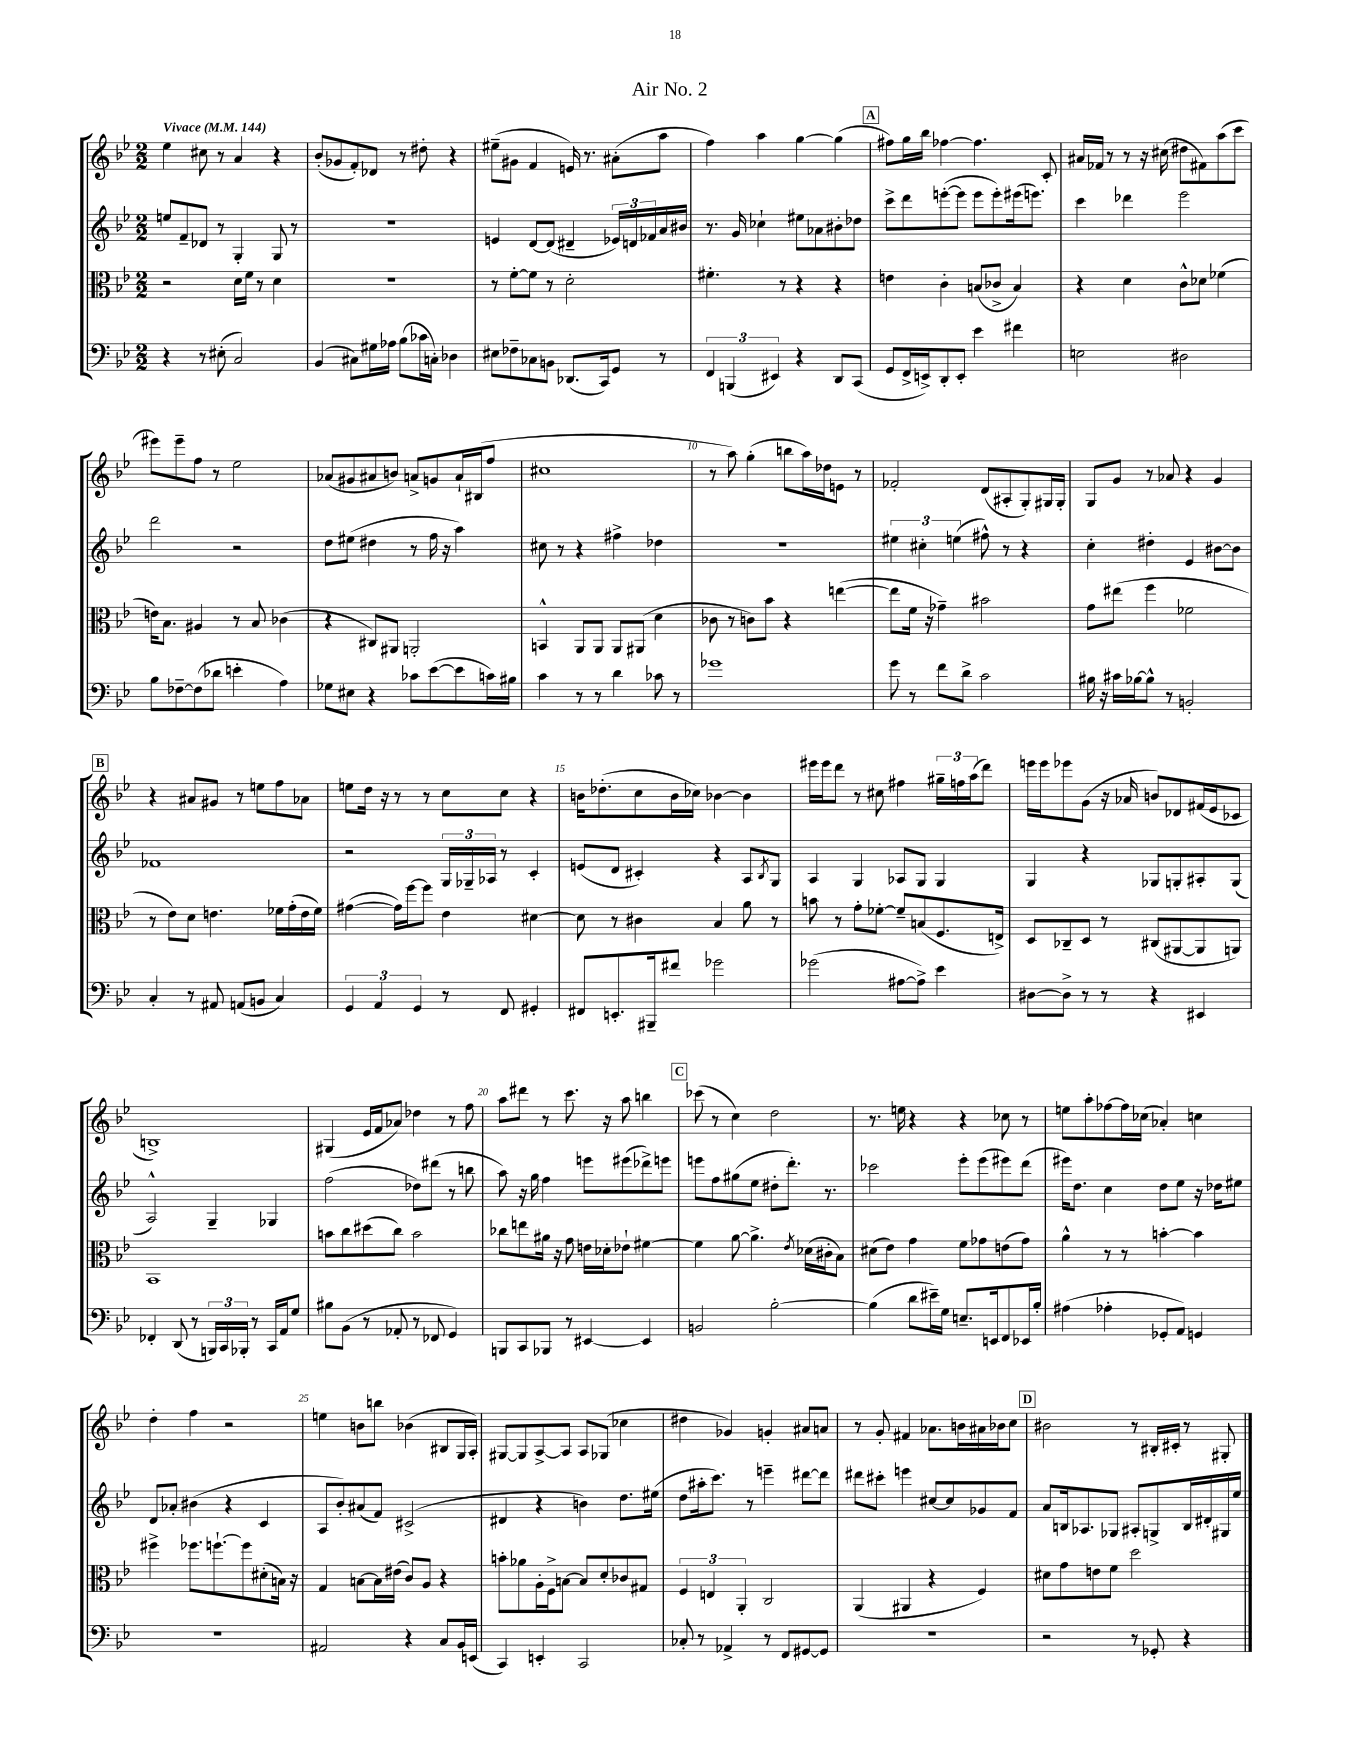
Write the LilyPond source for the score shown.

\header { title = "Air No. 2" }
<<
\new StaffGroup <<
\new Staff = "s0" {
    \clef treble \key bes \major \numericTimeSignature \time 2/2 \tempo "Vivace" 4 = 144
    ees''4 cis''8 r8 a'4 r4 |
    bes'8-.( ges'8 f'8-.) des'8 r8 dis''8-. r4 |
    eis''8--( gis'8 f'4 e'16) r8. ais'8-.( a''8 |
    f''4) a''4 g''4~ g''4( |
    \mark \markup { \box "A" } fis''8) g''16 bes''16 fes''4~ fes''4. c'8-. |
    ais'16 fes'16 r8 r8 r16 cis''16( dis''8 fis'8) a''8( c'''8 |
    eis'''8) eis'''8-- f''8 r8 ees''2 |
    aes'8( gis'8 ais'8 b'8) a'8-> g'8 a'16-! bis16( f''8 |
    cis''1 |
    r8 a''8) g''4-.( b''8 a''16) des''16 e'8 r8 |
    fes'2-. d'8( ais8-. g8-.) gis16 gis16-. |
    g8 g'8 r8 aes'8 r4 g'4 |
    \mark \markup { \box "B" } r4 ais'8 gis'8 r8 e''8 f''8 aes'8 |
    e''8 d''16 r16 r8 r8 c''8 c''8 r4 |
    b'16 des''8.-.( c''8 b'16 ces''16) bes'4~ bes'4 |
    eis'''16 eis'''16 d'''8 r8 cis''8 fis''4 \tuplet 3/2 { gis''16-- f''16 a''16( } d'''8) |
    e'''16 e'''16 ees'''8 g'8( r16 aes'16 b'8) des'8 fis'16( ees'16 ces'8 |
    b1->) |
    gis4( ees'16 f'16 aes'8) des''4 r8 f''8 |
    a''8 dis'''8 r8 c'''8. r16 a''8 b''4 |
    \mark \markup { \box "C" } ces'''8( r8 c''4) d''2 |
    r8. e''16 r4 r4 ces''8 r8 |
    e''8 a''8-. fes''8~ fes''16 ces''16( aes'4-.) c''4 |
    d''4-. f''4 r2 |
    e''4 b'8 b''8 bes'4( bis8 g16 a16-.) |
    gis8~ gis8 a8~-> a8 a8 ges8( ces''4 |
    dis''4 ges'4) g'4-. ais'8 a'8 |
    r8 g'8-. fis'4 aes'8. b'16 ais'16 bes'16 c''8 |
    \mark \markup { \box "D" } bis'2 r8 bis16-. cis'16-. r8 gis8-. \bar "|." |
}
\new Staff = "s1" {
    \clef treble \key bes \major \numericTimeSignature \time 2/2
    e''8 f'8-- des'8 r8 g4-. g8 r8 |
    R1 |
    e'4 d'8~ d'8( dis'4-- \tuplet 3/2 { ees'16) d'16 fes'16 } a'16 bis'16 |
    r8. g'16 ces''4-! eis''8 aes'8 bis'8-. des''8 |
    \mark \markup { \box "A" } c'''8-> d'''8 e'''8~-.( e'''8 e'''8 e'''8-.) eis'''16( e'''8.) |
    c'''4 des'''4 ees'''2 |
    d'''2 r2 |
    d''8 eis''8( dis''4 r8 f''16 r16 a''4) |
    cis''8 r8 r4 fis''4-> des''4 |
    R1 |
    \tuplet 3/2 { eis''4 cis''4-. e''4( } fis''8-^) r8 r4 |
    c''4-. dis''4-. ees'4 bis'8~ bis'8 |
    \mark \markup { \box "B" } fes'1 |
    r2 \tuplet 3/2 { g16 ges16-- aes16 } r8 c'4-. |
    e'8( d'8 cis'4-.) r4 a8 \acciaccatura { bes8 } g8 |
    a4 g4 aes8 g8 g4 |
    g4 r4 ges8 g8-. ais8-. g8( |
    a2-^) g4-- ges4 |
    f''2( des''8) dis'''8( r8 b''8 |
    a''8) r16 g''16 f''4 e'''8 eis'''8( des'''8->) e'''8 |
    \mark \markup { \box "C" } e'''8 f''8 gis''8( ees''8 dis''8-. d'''8.-.) r8. |
    ces'''2 ees'''8-. ees'''8( eis'''8) d'''8( |
    eis'''16) d''8. c''4 d''8 ees''8 r16 des''16 eis''8 |
    d'8 aes'8-. bis'4( r4 c'4 |
    a8 bes'8-.) ais'8( f'8) cis'2->( |
    dis'4 r4 b'4) d''8. eis''16( |
    d''8 ais''16-. c'''8.) r8 e'''4-- dis'''8~ dis'''8 |
    dis'''8 cis'''8-. e'''4 cis''8~ cis''8 ges'8 f'8 |
    \mark \markup { \box "D" } a'8 b16 aes8. ges8 ais8-. g8-> b16 dis'16-. gis16 ees''16 \bar "|." |
}
\new Staff = "s2" {
    \clef alto \key bes \major \numericTimeSignature \time 2/2
    r2 d'16 f'16 r8 d'4 |
    R1 |
    r8 f'8~-. f'8 r8 d'2-. |
    fis'4.-. r8 r4 r4 |
    \mark \markup { \box "A" } e'4 c'4-. b8( ces'8-> b4) |
    r4 d'4 c'8-^ des'8 fes'4( |
    e'16) bes8. ais4 r8 bes8 ces'4( |
    r4 cis8) ais,8 a,2-. |
    b,4-^ a,8 a,8 a,8 ais,8( d'4 |
    ces'8 r8 c'8) bes'8 r4 e''4~( |
    e''8 f'16 r16 ges'4--) bis'2 |
    g'8 eis''8( f''4 fes'2 |
    \mark \markup { \box "B" } r8 ees'8) d'8 e'4. fes'16 g'16-.( e'16 fes'16) |
    gis'4~( gis'16) f''16~ f''8 ees'4 dis'4~ |
    dis'8 r8 cis'4 bes4 a'8 r8 |
    b'8 r8 g'8-. fes'8~-. fes'8-- b8( f8. e16->) |
    d8 ces8-- d8 r8 cis8( ais,8~ ais,8 a,8) |
    bes,1 |
    b'8 c''8 dis''8( c''8) b'2 |
    ces''8 e''8 ais'16 r16 g'8 e'16 des'16-. ees'8-! fis'4~ |
    \mark \markup { \box "C" } fis'4 a'8~ a'4.-> \acciaccatura { ees'8 } des'16( cis'16-. bes8) |
    dis'8( ees'8) g'4 f'8 ges'8 e'8( ges'8) |
    a'4-^ r8 r8 b'4~-. b'4 |
    fis''4-> fes''8. f''8.~-! f''8 dis'8-.( b16) r16 |
    g4 b8~ b16 eis'16( c'8) a8 r4 |
    b'8-. aes'8 a16-. f16-> b8~ b8 d'8-. ces'8 gis8 |
    \tuplet 3/2 { f4 e4 a,4-. } c2 |
    a,4( ais,4 r4 f4) |
    \mark \markup { \box "D" } dis'8 g'8 e'8 f'8 d''2 \bar "|." |
}
\new Staff = "s3" {
    \clef bass \key bes \major \numericTimeSignature \time 2/2
    r4 r8 eis8-.( c2) |
    bes,4( cis8) gis16 aes16 bes8( ces'16 c16-.) des4 |
    eis8 fes8-- ces8 b,8 des,8.( c,16) g,8 r8 |
    \tuplet 3/2 { f,4 b,,4( eis,4) } r4 d,8 c,8( |
    \mark \markup { \box "A" } g,8 f,16-> e,16->) d,8-. e,8-. ees'4 fis'4 |
    e2 dis2 |
    bes8 fes8~-- fes8( des'8 e'4-. a4) |
    ges8 eis8 r4 ces'8 ees'8~( ees'8 c'16) bis16 |
    c'4 r8 r8 d'4 ces'8 r8 |
    ges'1 |
    g'8 r8 f'8 d'8-> c'2 |
    bis16 r16 cis'16 bes16~ bes8-^ r8 b,2-. |
    \mark \markup { \box "B" } c4-. r8 ais,8 a,8( b,8 c4) |
    \tuplet 3/2 { g,4 a,4 g,4 } r8 f,8 gis,4-. |
    fis,8 e,8.-. bis,,16-- fis'8 ges'2 |
    ges'2( ais8~ ais8->) ees'4 |
    dis8~ dis8-> r8 r8 r4 eis,4 |
    fes,4-. d,8( r8 \tuplet 3/2 { b,,16) c,16 bes,,16-. } r8 c,16 a,16 g8 |
    bis8 bes,8( r8 aes,8-. r8 fes,8 g,4) |
    b,,8 c,8 bes,,8 r8 eis,4~ eis,4 |
    \mark \markup { \box "C" } b,2 bes2~-. |
    bes4( d'8 eis'16--) g16 e8.-- e,16 f,8 ees,16 bes16-. |
    ais4( aes4-. ges,8-. a,8) g,4 |
    R1 |
    ais,2 r4 c8 bes,16 e,16( |
    c,4) e,4-. c,2 |
    ces8-. r8 aes,4-> r8 f,8 gis,8~ gis,8 |
    R1 |
    \mark \markup { \box "D" } r2 r8 ges,8-. r4 \bar "|." |
}
>>
>>
\layout { \context { \Score \override BarNumber.break-visibility = ##(#f #t #t) barNumberVisibility = #(every-nth-bar-number-visible 5) } }
